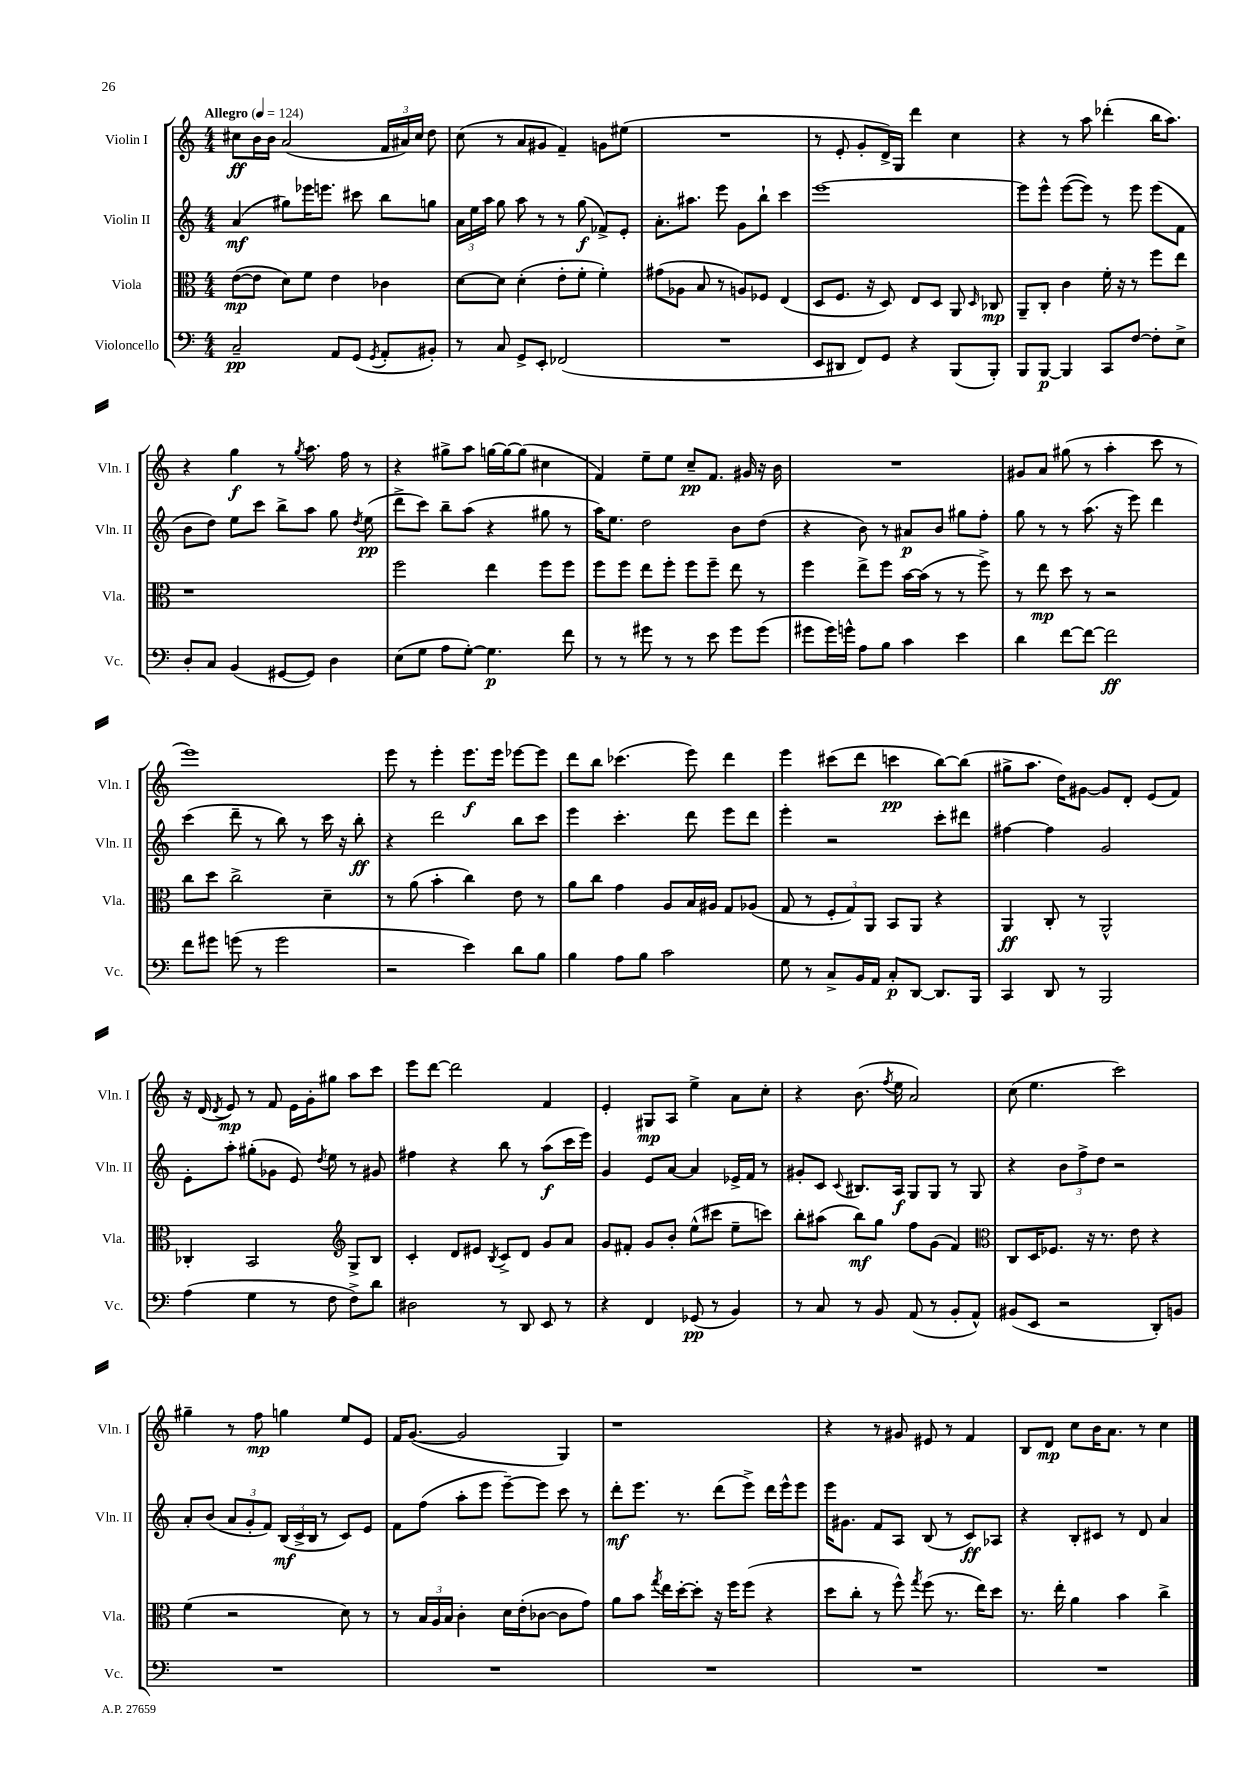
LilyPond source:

<<
\new StaffGroup <<
\new Staff = "s0" \with { instrumentName = "Violin I" shortInstrumentName = "Vln. I" } {
    \clef treble \key c \major \numericTimeSignature \time 4/4 \tempo "Allegro" 4 = 124
    \autoBeamOff cis''8[\ff b'16 b'16] a'2( \tuplet 3/2 { f'16[ ais'16) cis''16] } d''8 |
    c''8( r8 a'8[ gis'8] f'4--) g'8[ eis''8]( |
    R1 |
    r8 e'8-. g'8[-. d'16->) g16] d'''4 c''4 |
    r4 r8 a''8 des'''4-.( b''16[ a''8.]) |
    r4 g''4\f r8 \acciaccatura { g''8 } a''8. f''16 r8 |
    r4 gis''8[-> a''8] g''16[~ g''16~ g''8]( cis''4 |
    f'4) e''8[-- e''8] c''8[--\pp f'8.] gis'16 r16 b'16 |
    R1 |
    gis'8[ a'8] gis''8( r8 a''4-. c'''8 r8 |
    e'''1) |
    e'''8 r8 e'''4-. e'''8.[\f e'''16] ees'''8[~ ees'''8] |
    d'''8[ b''8] ces'''4.( e'''8) d'''4 |
    e'''4 cis'''8[( d'''8] c'''4\pp b''8[~) b''8]( |
    gis''8[-> a''8.] d''16[) gis'8]~ gis'8[ d'8]-. e'8[( f'8]) |
    r16 d'16( \acciaccatura { d'8 } e'8\mp) r8 f'8 e'16[ g'16-. gis''8] a''8[ c'''8] |
    e'''8[ d'''8]~ d'''2 f'4 |
    e'4-. gis8[\mp a8] e''4-> a'8[ c''8]-. |
    r4 b'8.( \acciaccatura { f''8 } e''16 a'2) |
    c''8( e''4. c'''2) |
    gis''4-- r8 f''8\mp g''4 e''8[ e'8] |
    f'16[ g'8.]~( g'2 g4) |
    r1 |
    r4 r8 gis'8 eis'8 r8 f'4 |
    b8[ d'8]\mp c''8[ b'16 a'8.] r8 c''4 \bar "|." |
}
\new Staff = "s1" \with { instrumentName = "Violin II" shortInstrumentName = "Vln. II" } {
    \clef treble \key c \major \numericTimeSignature \time 4/4
    \autoBeamOff a'4\mf( gis''8[) ees'''16 e'''8.] cis'''8 b''8[ g''8] |
    \tuplet 3/2 { a'16[ e''16 a''16] } g''8 a''8 r8 r8 g''8\f( fes'8[->) e'8]-. |
    a'8.[-. ais''8.] e'''8 g'8[ b''8]-! c'''4 |
    e'''1~ |
    e'''8[ e'''8]-^ e'''8[~( e'''8]) r8 e'''8 e'''8[( f'8] |
    b'8[ d''8]) e''8[ c'''8] b''8[-> a''8] g''8 \acciaccatura { d''8 } e''8\pp( |
    d'''8[-> c'''8]) b''8[-- a''8]( r4 gis''8 r8 |
    a''16[) e''8.] d''2 b'8[ d''8]( |
    r4 b'8) r8 ais'8[\p b'8] gis''8[ f''8]-. |
    g''8 r8 r8 a''8.( r16 e'''8) d'''4 |
    c'''4( d'''8-- r8 b''8) r8 c'''16 r16 b''8-.\ff |
    r4 d'''2 b''8[ c'''8] |
    e'''4 c'''4.-. d'''8 e'''8[ d'''8] |
    e'''4-. r2 c'''8[-. dis'''8] |
    fis''4~ fis''4 g'2 |
    e'8[-. a''8]-. gis''8[-.( ges'8] e'8) \acciaccatura { d''8 } e''8 r8 gis'8 |
    fis''4 r4 b''8 r8 a''8[\f( c'''16 e'''16]) |
    g'4 e'8[ a'8]~ a'4 ees'16[-> f'16] r8 |
    gis'8[-. c'8] \appoggiatura { c'8 } bis8.[ a16]\f g8[ g8] r8 g8 |
    r4 \tuplet 3/2 { b'8[ f''8-> d''8] } r2 |
    a'8[-. b'8]( \tuplet 3/2 { a'8[ g'8-. f'8]) } \tuplet 3/2 { b16[\mf( c'16-> b16] } r8 c'8[) e'8] |
    f'8[ f''8]( a''8[-. e'''8] e'''8[~--) e'''8] c'''8 r8 |
    d'''8[-.\mf e'''8.] r8. d'''8[( e'''8]->) d'''16[ e'''16-^ e'''8] |
    e'''16[ gis'8.] f'8[ a8] b8( r8 c'8[\ff) aes8] |
    r4 b8[-. cis'8] r8 d'8 a'4 \bar "|." |
}
\new Staff = "s2" \with { instrumentName = "Viola" shortInstrumentName = "Vla." } {
    \clef alto \key c \major \numericTimeSignature \time 4/4
    \autoBeamOff e'8[~\mp( e'8] d'8[) f'8] e'4 ces'4 |
    d'8[~ d'8] d'4-.( e'8[-. f'8]-. f'4-.) |
    gis'8[( aes8] b8 r8 a8[) fes8] e4( |
    d8[ f8.] r16 d8) e8[ d8] a,8 \grace { d16 } ces8\mp |
    a,8[-- c8]-. c'4 f'16-. r16 r8 f''8[ e''8] |
    r1 |
    f''2 e''4 f''8[ f''8] |
    f''8[ f''8] e''8[ f''8]-. f''8[ f''8]-- e''8 r8 |
    f''4 e''8[-> f''8] b'16[~ b'16]( r8 r8 f''8->) |
    r8 e''8\mp d''8 r8 r2 |
    c''8[ d''8] c''2-> d'4-- |
    r8 a'8( b'4-. c''4) e'8 r8 |
    a'8[ c''8] g'4 a8[ b16 ais16] g8[ aes8]( |
    g8 r8 \tuplet 3/2 { f8[-. g8) a,8] } b,8[ a,8] r4 |
    a,4\ff c8-. r8 a,2-^ |
    ces4-. b,2 \clef treble g8[-> b8] |
    c'4-. d'8[ eis'8] \acciaccatura { b8 } c'8[-> d'8] g'8[ a'8] |
    g'8[ fis'8]-. g'8[ b'8]-. e''8[-^( cis'''8] e''8[-- c'''8]) |
    b''8[-. ais''8]( b''8[\mf) g''8] f''8[ g'8]( f'4) |
    \clef alto c8[ d16 fes8.] r16 r8. e'8 r4 |
    f'4( r2 d'8) r8 |
    r8 \tuplet 3/2 { b16[ a16 b16] } c'4-. d'16[ e'16-.( ces'8]~ ces'8[ g'8]) |
    a'8[ b'8] \acciaccatura { g''8 } e''16[ d''16~-. d''8]-. r16 f''16[ f''8]( r4 |
    d''8[ c''8]-. r8 f''8-^) \acciaccatura { g''8 } f''8( r8. e''16[) d''8] |
    r8. e''16-. a'4 b'4 c''4-> \bar "|." |
}
\new Staff = "s3" \with { instrumentName = "Violoncello" shortInstrumentName = "Vc." } {
    \clef bass \key c \major \numericTimeSignature \time 4/4
    \autoBeamOff c2--\pp a,8[ g,8]( \acciaccatura { g,8 } a,8[-. bis,8]-.) |
    r8 c8 g,8[-> e,8]-. fes,2( |
    R1 |
    e,8[ dis,8] f,8[) g,8] r4 b,,8[( b,,8]-.) |
    b,,8[ b,,8]~\p b,,4 c,8[ f8]~ f8[-. e8]-> |
    d8[-. c8] b,4( gis,8[~ gis,8]) d4 |
    e8[( g8] a8[ g8]~-.) g4.\p f'8 |
    r8 r8 gis'8 r8 r8 e'8 gis'8[ gis'8]( |
    gis'8[ gis'16) g'16]-^ a8[ b8] c'4 e'4 |
    d'4 f'8[~ f'8]~ f'2\ff |
    f'8[ gis'8] g'8( r8 g'2 |
    r2 e'4) d'8[ b8] |
    b4 a8[ b8] c'2 |
    g8 r8 c8[-> b,16 a,16] c8[-.\p d,8]~ d,8.[ b,,16] |
    c,4 d,8 r8 b,,2 |
    a4( g4 r8 f8 f8[->) d'8] |
    dis2 r8 d,8 e,8 r8 |
    r4 f,4 ges,8\pp( r8 b,4) |
    r8 c8 r8 b,8 a,8( r8 b,8[-. a,8]-^) |
    bis,8[( e,8] r2 d,8[-.) b,8] |
    R1 |
    R1 |
    R1 |
    R1 |
    R1 \bar "|." |
}
>>
>>
\layout { \context { \Score \remove "Bar_number_engraver" } }
